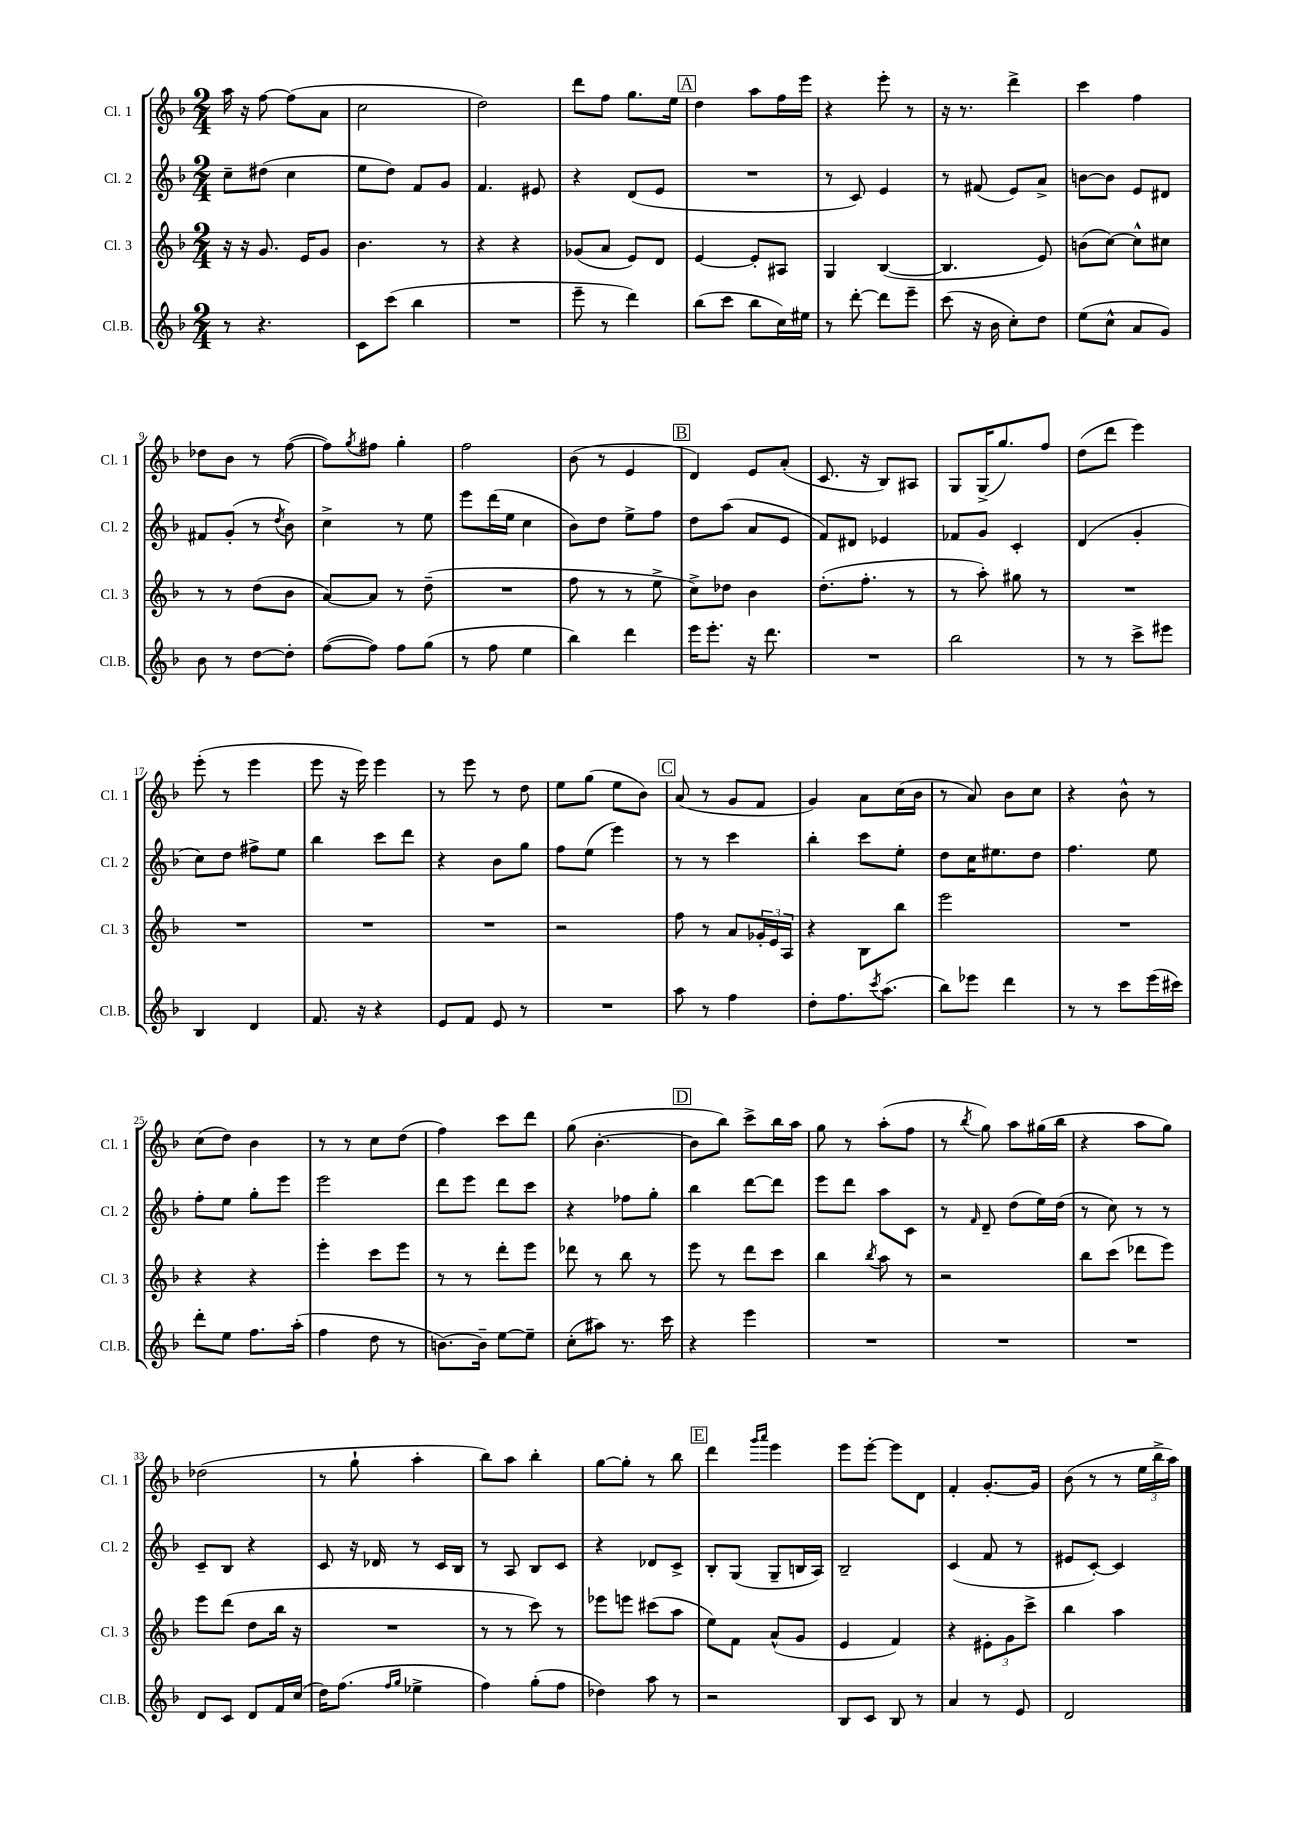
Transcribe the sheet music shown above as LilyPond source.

<<
\new StaffGroup <<
\new Staff = "s0" \with { instrumentName = "Cl. 1" shortInstrumentName = "Cl. 1" } {
    \clef treble \key f \major \numericTimeSignature \time 2/4
    a''16 r16 f''8~ f''8( a'8 |
    c''2 |
    d''2) |
    d'''8 f''8 g''8. e''16 |
    \mark \markup { \box "A" } d''4 a''8 f''16 e'''16 |
    r4 e'''8-. r8 |
    r16 r8. d'''4-> |
    c'''4 f''4 |
    des''8 bes'8 r8 f''8~( |
    f''8) \acciaccatura { g''8 } fis''8 g''4-. |
    f''2 |
    bes'8( r8 e'4 |
    \mark \markup { \box "B" } d'4) e'8 a'8-.( |
    c'8. r16 bes8) ais8 |
    g8 g16->( g''8.) f''8 |
    d''8( d'''8 e'''4) |
    e'''8-.( r8 e'''4 |
    e'''8 r16 e'''16) e'''4 |
    r8 e'''8 r8 d''8 |
    e''8 g''8( e''8 bes'8) |
    \mark \markup { \box "C" } a'8( r8 g'8 f'8 |
    g'4) a'8 c''16( bes'16 |
    r8 a'8) bes'8 c''8 |
    r4 bes'8-^ r8 |
    c''8( d''8) bes'4 |
    r8 r8 c''8 d''8( |
    f''4) c'''8 d'''8 |
    g''8( bes'4.~-. |
    \mark \markup { \box "D" } bes'8 bes''8) c'''8-> bes''16 a''16 |
    g''8 r8 a''8-.( f''8 |
    r8 \acciaccatura { bes''8 } g''8) a''8 gis''16( bes''16 |
    r4 a''8 g''8) |
    des''2( |
    r8 g''8-! a''4-. |
    bes''8) a''8 bes''4-. |
    g''8~ g''8-. r8 bes''8 |
    \mark \markup { \box "E" } d'''4 \grace { g'''16 a'''16 } e'''4 |
    e'''8 e'''8~-. e'''8 d'8 |
    f'4-. g'8.~-. g'16 |
    bes'8( r8 r8 \tuplet 3/2 { e''16 bes''16-> a''16) } \bar "|." |
}
\new Staff = "s1" \with { instrumentName = "Cl. 2" shortInstrumentName = "Cl. 2" } {
    \clef treble \key f \major \numericTimeSignature \time 2/4
    c''8-- dis''8( c''4 |
    e''8 d''8) f'8 g'8 |
    f'4. eis'8 |
    r4 d'8( e'8 |
    \mark \markup { \box "A" } R2 |
    r8 c'8) e'4 |
    r8 fis'8( e'8) a'8-> |
    b'8~ b'8 e'8 dis'8 |
    fis'8 g'8-.( r8 \acciaccatura { d''8 } bes'8) |
    c''4-> r8 e''8 |
    e'''8 d'''16( e''16 c''4 |
    bes'8) d''8 e''8-> f''8 |
    \mark \markup { \box "B" } d''8 a''8( a'8 e'8 |
    f'8) dis'8 ees'4 |
    fes'8 g'8 c'4-. |
    d'4( g'4-. |
    c''8) d''8 fis''8-> e''8 |
    bes''4 c'''8 d'''8 |
    r4 bes'8 g''8 |
    f''8 e''8( e'''4) |
    \mark \markup { \box "C" } r8 r8 c'''4 |
    bes''4-. c'''8 e''8-. |
    d''8 c''16 eis''8. d''8 |
    f''4. e''8 |
    f''8-. e''8 g''8-. e'''8 |
    e'''2 |
    d'''8 e'''8 d'''8 c'''8 |
    r4 fes''8 g''8-. |
    \mark \markup { \box "D" } bes''4 d'''8~ d'''8 |
    e'''8 d'''8 a''8 c'8 |
    r8 \grace { f'16 } d'8-- d''8( e''16) d''16( |
    r8 c''8) r8 r8 |
    c'8-- bes8 r4 |
    c'8 r16 des'16 r8 c'16 bes16 |
    r8 a8 bes8 c'8 |
    r4 des'8 c'8-> |
    \mark \markup { \box "E" } bes8-. g8( g8-- b16 a16) |
    bes2-- |
    c'4( f'8 r8 |
    eis'8 c'8~-.) c'4 \bar "|." |
}
\new Staff = "s2" \with { instrumentName = "Cl. 3" shortInstrumentName = "Cl. 3" } {
    \clef treble \key f \major \numericTimeSignature \time 2/4
    r16 r16 g'8. e'16 g'8 |
    bes'4. r8 |
    r4 r4 |
    ges'8( a'8 e'8) d'8 |
    \mark \markup { \box "A" } e'4~ e'8-. ais8 |
    g4 bes4~( |
    bes4. e'8) |
    b'8( c''8~) c''8-^ cis''8 |
    r8 r8 d''8( bes'8 |
    a'8~) a'8 r8 d''8--( |
    R2 |
    f''8 r8 r8 e''8-> |
    \mark \markup { \box "B" } c''8->) des''8 bes'4 |
    d''8.-.( f''8.-. r8 |
    r8 a''8-.) gis''8 r8 |
    R2 |
    R2 |
    R2 |
    R2 |
    r2 |
    \mark \markup { \box "C" } f''8 r8 a'8 \tuplet 3/2 { ges'16-. e'16 a16 } |
    r4 bes8 bes''8 |
    e'''2 |
    R2 |
    r4 r4 |
    e'''4-. c'''8 e'''8 |
    r8 r8 d'''8-. e'''8 |
    des'''8 r8 bes''8 r8 |
    \mark \markup { \box "D" } e'''8 r8 d'''8 c'''8 |
    bes''4 \acciaccatura { bes''8 } a''8 r8 |
    r2 |
    bes''8 c'''8( des'''8 e'''8) |
    e'''8 d'''8( d''8 bes''16 r16 |
    R2 |
    r8 r8 c'''8) r8 |
    ees'''8 e'''8 cis'''8( a''8 |
    \mark \markup { \box "E" } e''8) f'8 a'8-^( g'8 |
    e'4 f'4) |
    r4 \tuplet 3/2 { eis'8-. g'8 c'''8-> } |
    bes''4 a''4 \bar "|." |
}
\new Staff = "s3" \with { instrumentName = "Cl.B." shortInstrumentName = "Cl.B." } {
    \clef treble \key f \major \numericTimeSignature \time 2/4
    r8 r4. |
    c'8 c'''8( bes''4 |
    R2 |
    e'''8-- r8 d'''4) |
    \mark \markup { \box "A" } bes''8( c'''8 bes''8 c''16) eis''16 |
    r8 d'''8~-. d'''8 e'''8-- |
    c'''8( r16 bes'16 c''8-.) d''8 |
    e''8( c''8-^ a'8 g'8) |
    bes'8 r8 d''8~ d''8-. |
    f''8~( f''8) f''8 g''8( |
    r8 f''8 e''4 |
    bes''4) d'''4 |
    \mark \markup { \box "B" } e'''16 e'''8.-. r16 d'''8. |
    R2 |
    bes''2 |
    r8 r8 c'''8-> eis'''8 |
    bes4 d'4 |
    f'8. r16 r4 |
    e'8 f'8 e'8 r8 |
    R2 |
    \mark \markup { \box "C" } a''8 r8 f''4 |
    d''8-. f''8. \acciaccatura { c'''8 } a''8.( |
    bes''8) ees'''8 d'''4 |
    r8 r8 c'''8 e'''16( cis'''16) |
    d'''8-. e''8 f''8. a''16-.( |
    f''4 d''8 r8 |
    b'8.~) b'16-- e''8~ e''8-- |
    c''8-.( ais''8) r8. c'''16 |
    \mark \markup { \box "D" } r4 e'''4 |
    R2 |
    R2 |
    R2 |
    d'8 c'8 d'8 f'16 c''16( |
    d''16) f''8.( \grace { f''16 g''16 } ees''4-> |
    f''4) g''8-.( f''8 |
    des''4) a''8 r8 |
    \mark \markup { \box "E" } r2 |
    bes8 c'8 bes8 r8 |
    a'4 r8 e'8 |
    d'2 \bar "|." |
}
>>
>>
